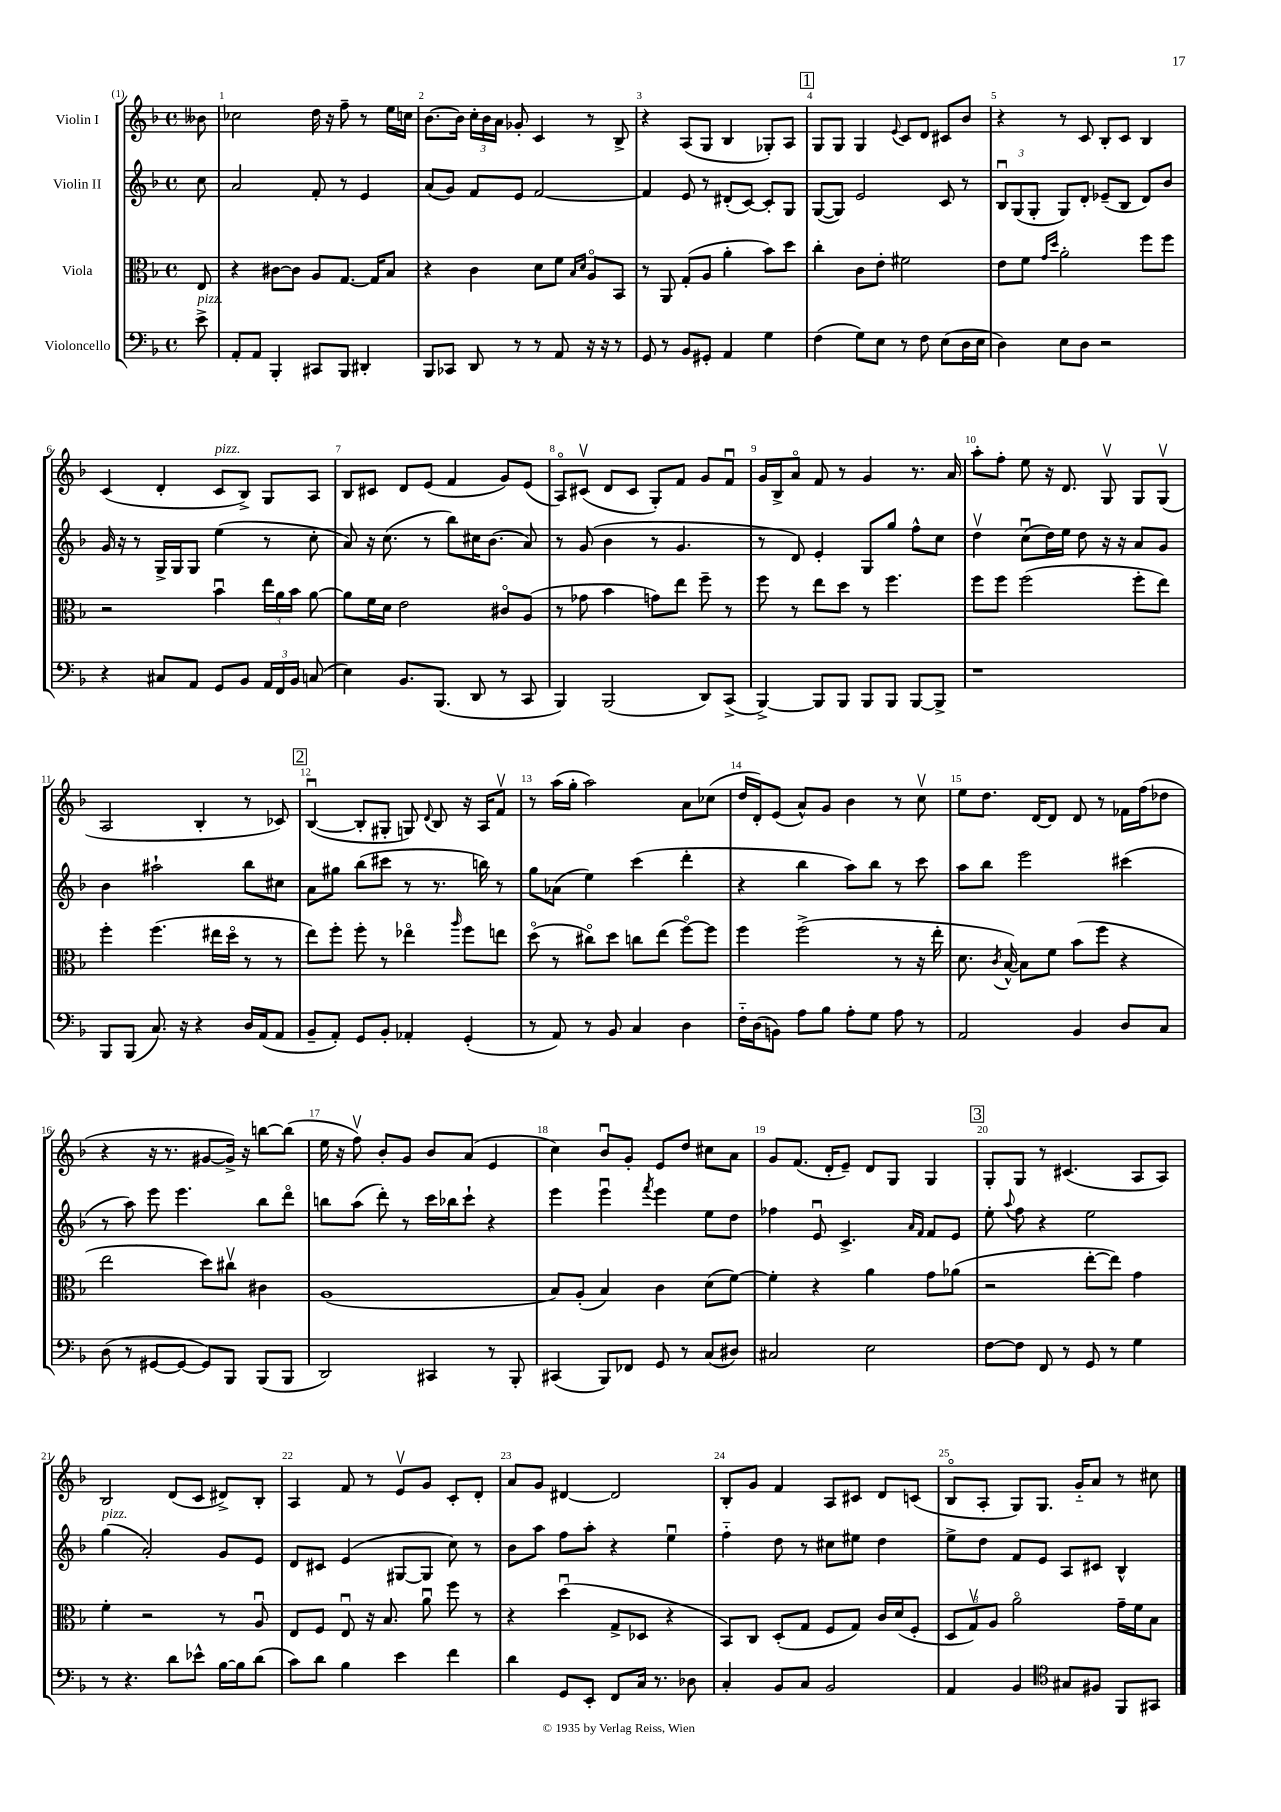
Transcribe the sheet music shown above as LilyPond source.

<<
\new StaffGroup <<
\new Staff = "s0" \with { instrumentName = "Violin I" } {
    \clef treble \key f \major \defaultTimeSignature \time 4/4 \partial 8
    \autoBeamOff beses'8 |
    ces''2 d''16 r16 f''8-- r8 e''16[ c''16] |
    bes'8.[~ bes'16] \tuplet 3/2 { c''16[-. bes'16 a'16] } ges'8-. c'4 r8 bes8-> |
    r4 a8[( g8] bes4 ges8[-.) a8] |
    \mark \markup { \box "1" } g8[ g8] g4 \appoggiatura { e'8 } c'8[ d'8] cis'8[ bes'8] |
    r4 r8 c'8 bes8[-. c'8] bes4 |
    c'4( d'4-. c'8[^\markup { \italic "pizz." } bes8]->) g8[ a8] |
    bes8[ cis'8] d'8[ e'8]( f'4 g'8[) e'8]( |
    a8[\flageolet) cis'8]\upbow( d'8[ cis'8] g8[-.) f'8] g'8[ f'8]\downbow |
    g'16[ bes16-> a'8]\flageolet f'8 r8 g'4 r8. a'16 |
    a''8[-. f''8]-. e''8 r16 d'8. g8\upbow g8[ g8]\upbow( |
    a2 bes4-. r8 ces'8) |
    \mark \markup { \box "2" } bes4~\downbow( bes8[-. gis8]-. g8) \appoggiatura { d'8 } bes8 r16 a16[ f'8]\upbow |
    r8 a''16[( g''16]-. a''2) a'8[ ces''8]( |
    d''16[ d'16-.) e'8]( a'8[-^) g'8] bes'4 r8 c''8\upbow |
    e''8[ d''8.] d'16[~ d'8] d'8 r8 fes'16[ f''16( des''8] |
    r4 r16 r8. gis'8[~ gis'16]->) r16 b''8[~ b''8]( |
    e''16 r16 f''8\upbow) bes'8[-. g'8] bes'8[ a'8]( e'4 |
    c''4) bes'8[\downbow g'8]-. e'8[ d''8] cis''8[ a'8] |
    g'8[ f'8.]( d'16[-. e'8]--) d'8[ g8] g4 |
    \mark \markup { \box "3" } g8[-. g8] r8 cis'4.( a8[ a8]) |
    bes2 d'8[( c'8] dis'8[->) bes8]-. |
    a4 f'8 r8 e'8[\upbow g'8] c'8[-. d'8]-. |
    a'8[ g'8] dis'4~ dis'2 |
    bes8[-. g'8] f'4 a8[ cis'8] d'8[ c'8]( |
    bes8[\flageolet a8]-. g8[) g8.] g'16[-_ a'8] r8 cis''8 \bar "|." |
}
\new Staff = "s1" \with { instrumentName = "Violin II" } {
    \clef treble \key f \major \defaultTimeSignature \time 4/4 \partial 8
    \autoBeamOff c''8 |
    a'2 f'8-. r8 e'4 |
    a'8[( g'8]) f'8[ e'8] f'2~ |
    f'4 e'8 r8 dis'8[-.( c'8]~) c'8[-. g8] |
    \mark \markup { \box "1" } g8[~( g8]) e'2 c'8 r8 |
    \tuplet 3/2 { bes8[\downbow g8( g8]-. } g8[) d'8]-. ees'8[--( bes8] d'8[) bes'8] |
    g'16 r16 r8 g16[-> g16 g8] e''4( r8 c''8-. |
    a'8) r16 c''8.( r8 bes''8[) cis''16 bes'8.]( a'8) |
    r8 g'8( bes'4 r8 g'4. |
    r8 d'8) e'4-. g8[ g''8] f''8[-^ c''8] |
    d''4\upbow c''8[\downbow( d''16) e''16] d''8 r16 r16 a'8[ g'8] |
    bes'4 ais''2-! bes''8[ cis''8] |
    \mark \markup { \box "2" } a'8[ gis''8] bes''8[( cis'''8] r8 r8. b''16) r8 |
    g''8[ aes'8]( e''4) c'''4( d'''4-. |
    r4 bes''4 a''8[) bes''8] r8 c'''8 |
    a''8[ bes''8] e'''2 cis'''4( |
    r8 a''8) e'''8 e'''4. bes''8[ d'''8]\flageolet |
    b''8[ a''8]( d'''8-.) r8 c'''16[ bes''16 c'''8]-! r4 |
    e'''4 e'''4\downbow \acciaccatura { f'''8 } e'''4 e''8[ d''8] |
    fes''4 e'8\downbow c'4.-> \grace { a'16[ f'16] } f'8[ e'8] |
    \mark \markup { \box "3" } e''8-. \appoggiatura { a''8 } f''8 r4 e''2 |
    g''4^\markup { \italic "pizz." }( a'2-.) g'8[ e'8] |
    d'8[ cis'8] e'4( gis8[~ gis8] c''8) r8 |
    bes'8[ a''8] f''8[ a''8]-. r4 e''4\downbow |
    f''4-_ d''8 r8 cis''8[ eis''8] d''4 |
    e''8[-> d''8] f'8[ e'8] a8[ cis'8] bes4-^ \bar "|." |
}
\new Staff = "s2" \with { instrumentName = "Viola" } {
    \clef alto \key f \major \defaultTimeSignature \time 4/4 \partial 8
    \autoBeamOff e8 |
    r4 cis'8[~ cis'8] a8[ g8.]~ g16[ bes8] |
    r4 c'4 d'8[ f'8] \grace { bes16[ d'16] } a8[\flageolet bes,8] |
    r8 a,8 g8[-.( a8] a'4-. bes'8[) d''8] |
    \mark \markup { \box "1" } c''4-. c'8[ e'8]-. fis'2 |
    e'8[ f'8] \grace { g'16[ d''16] } a'2-. f''8[ f''8] |
    r2 bes'4\downbow \tuplet 3/2 { e''16[ a'16 bes'16] } a'8~ |
    a'8[ f'16 d'16] e'2 cis'8[\flageolet a8]( |
    r8 ges'8 bes'4 g'8[) e''8] f''8-- r8 |
    f''8 r8 e''8[ d''8] r8 f''4. |
    f''8[ f''8] f''2( f''8[-. e''8]) |
    f''4-. f''4.( eis''16[ d''16]\flageolet r8 r8 |
    \mark \markup { \box "2" } e''8[) f''8]-. f''8-. r8 ees''4\flageolet \grace { a''16 } f''8[ e''8] |
    d''8\flageolet( r8 cis''8[\flageolet) d''8] c''8[ e''8]( f''8[~\flageolet) f''8] |
    f''4 f''2->( r8 r16 e''16-. |
    d'8. \acciaccatura { c'8 } bes16~-^) bes8[ f'8] bes'8[( f''8] r4 |
    e''2 d''8[) cis''8]\upbow cis'4 |
    a1( |
    bes8[) a8]-.( bes4) c'4 d'8[( f'8]~) |
    f'4-. r4 a'4 g'8[ aes'8]( |
    \mark \markup { \box "3" } r2 e''8[~-. e''8]) g'4 |
    f'4-. r2 r8 a8\downbow |
    e8[ f8] e8\downbow r16 bes8. a'8\downbow f''8 r8 |
    r4 d''4\downbow( g8[-> des8] r4 |
    bes,8[) c8] d8[-.( g8] f8[ g8]) c'16[ d'16( f8]-. |
    \tuplet 3/2 { d8[ g8\upbow) a8] } a'2\flageolet g'16[-- f'16 bes8] \bar "|." |
}
\new Staff = "s3" \with { instrumentName = "Violoncello" } {
    \clef bass \key f \major \defaultTimeSignature \time 4/4 \partial 8
    \autoBeamOff e'8->^\markup { \italic "pizz." } |
    a,8[-. a,8] bes,,4-. cis,8[ bes,,8] dis,4-. |
    bes,,8[ ces,8] d,8 r8 r8 a,8 r16 r16 r8 |
    g,8 r8 bes,8[ gis,8]-. a,4 g4 |
    \mark \markup { \box "1" } f4( g8[) e8] r8 f8 e8[( d16 e16] |
    d4) e8[ d8] r2 |
    r4 cis8[ a,8] g,8[ bes,8] \tuplet 3/2 { a,16[ f,16 bes,16] } c8( |
    e4) bes,8.[ bes,,8.]( d,8 r8 c,8 |
    bes,,4) bes,,2( d,8[) c,8]->( |
    bes,,4~->) bes,,8[ bes,,8] bes,,8[ bes,,8] bes,,8[~ bes,,8]-> |
    r1 |
    bes,,8[ bes,,8]( c8.) r16 r4 d16[ a,16( a,8] |
    \mark \markup { \box "2" } bes,8[-- a,8]-.) g,8[ bes,8]-. aes,4-. g,4-.( |
    r8 a,8) r8 bes,8 c4 d4 |
    f16[-_ d16( b,8]) a8[ bes8] a8[-. g8] a8 r8 |
    a,2 bes,4 d8[ c8] |
    d8( r8 gis,8[~ gis,8]~ gis,8[) bes,,8] bes,,8[( bes,,8] |
    d,2) cis,4 r8 bes,,8-. |
    cis,4( bes,,8[) fes,8] g,8 r8 c8[( dis8]) |
    cis2 e2 |
    \mark \markup { \box "3" } f8[~ f8] f,8 r8 g,8 r8 g4 |
    r8 r4. d'8[ ees'8]-^ bes16[~ bes16 d'8]( |
    c'8[) d'8] bes4 e'4 f'4 |
    d'4 g,8[ e,8]-. f,8[ c16] r8. des8 |
    c4-. bes,8[ c8] bes,2 |
    a,4 bes,4 \clef tenor gis8[ fis8] f,8[ gis,8] \bar "|." |
}
>>
>>
\layout { \context { \Score \override BarNumber.break-visibility = ##(#f #t #t) barNumberVisibility = #all-bar-numbers-visible } }
